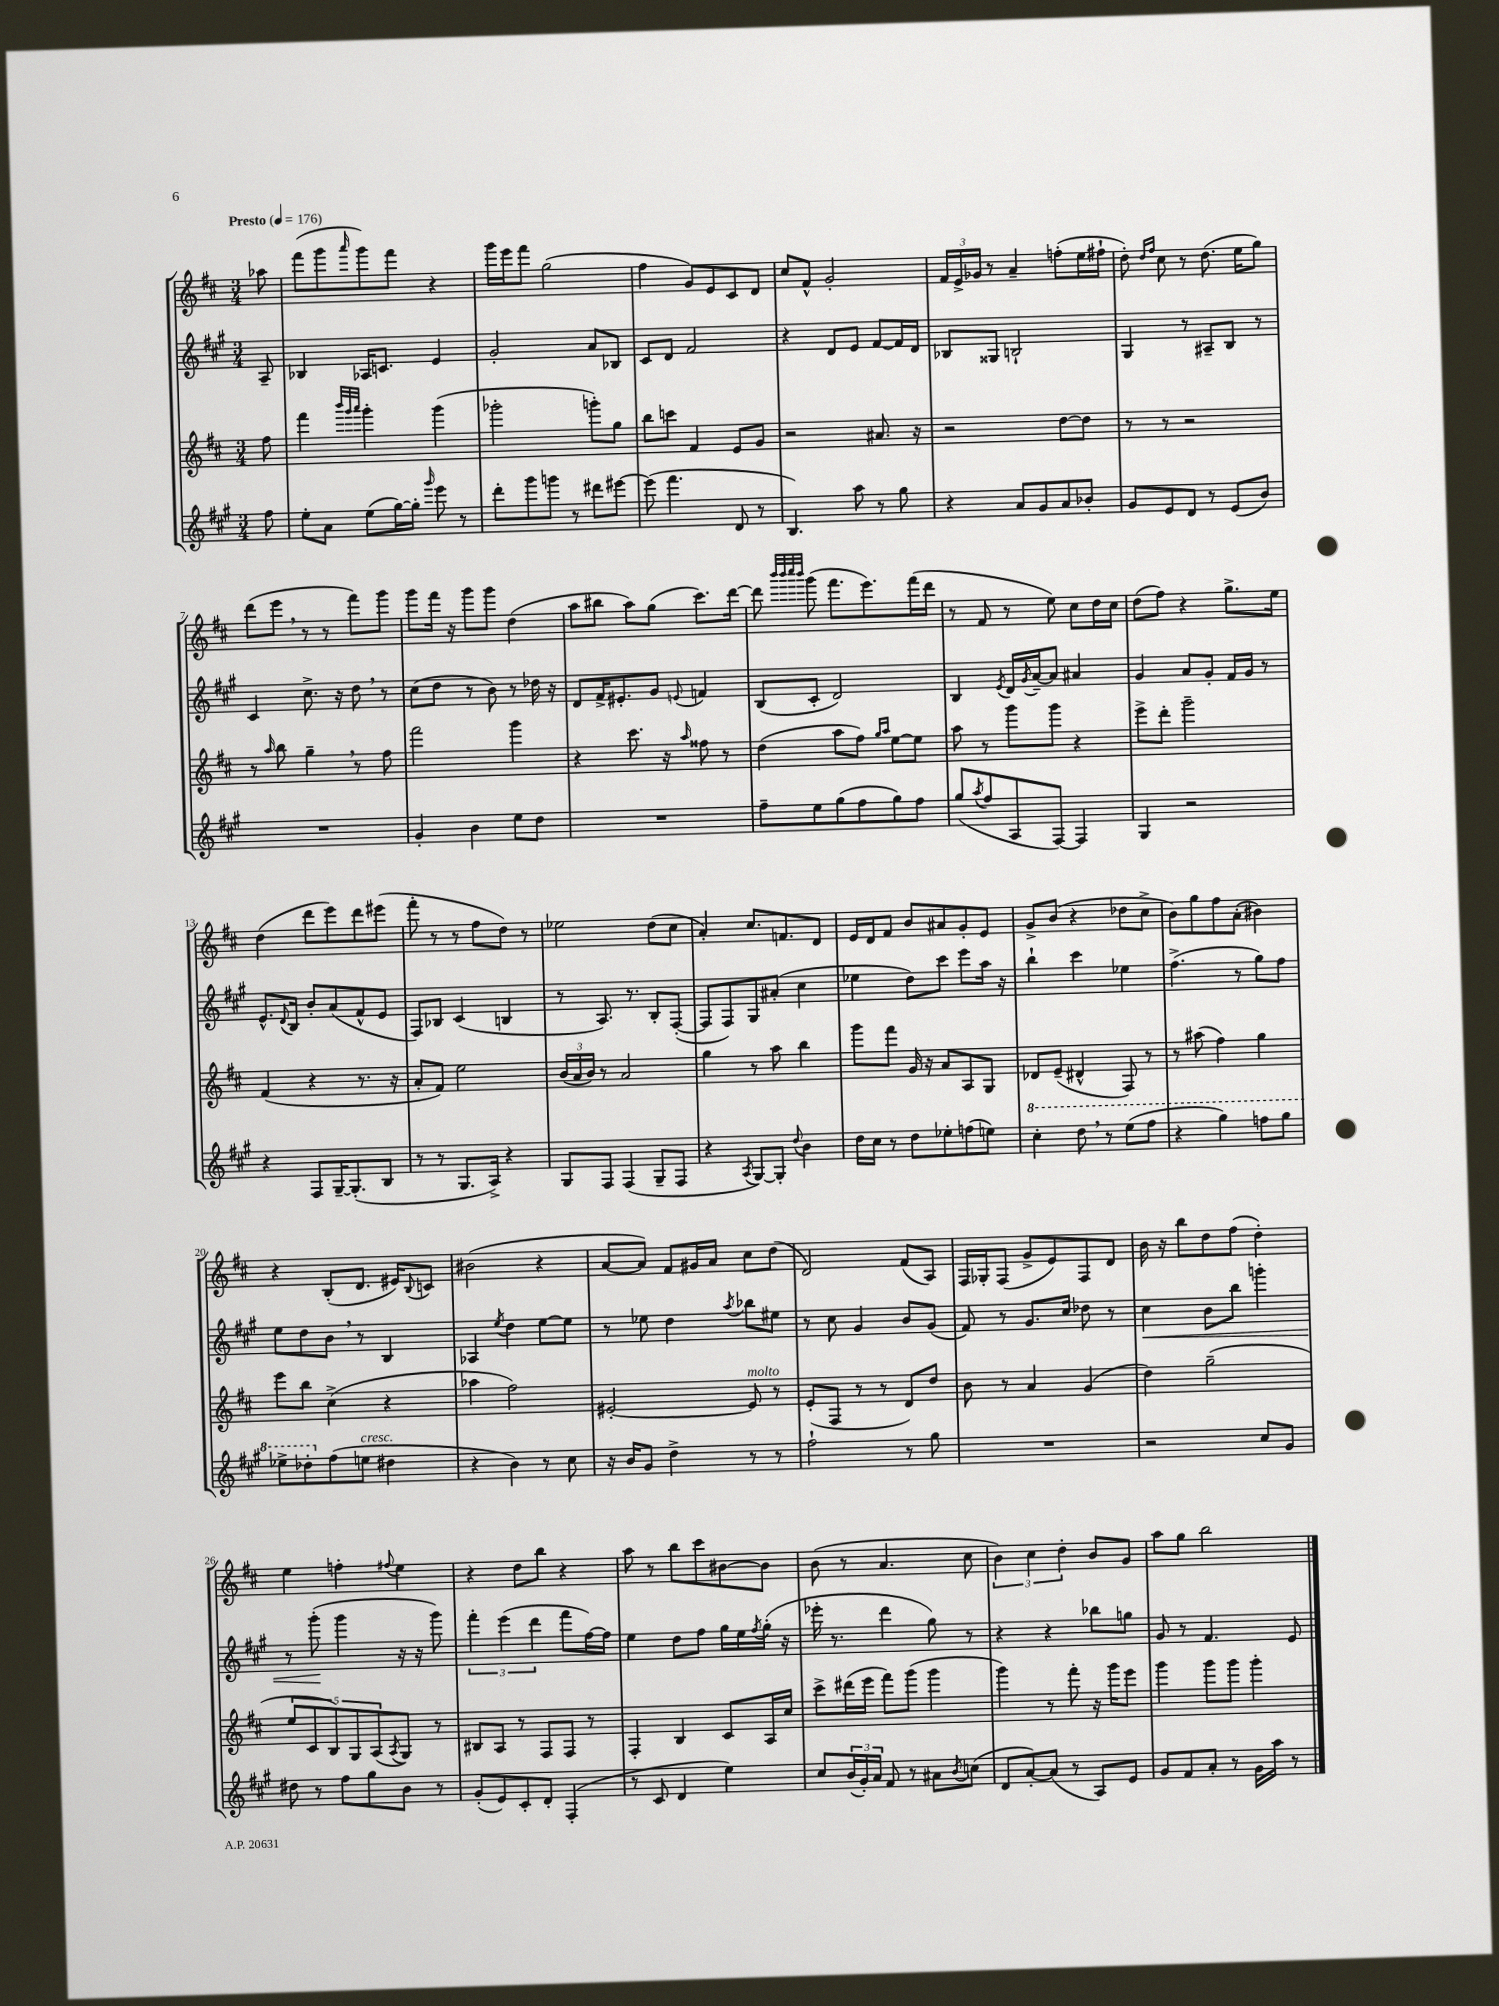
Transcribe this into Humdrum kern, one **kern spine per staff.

**kern	**kern	**kern	**kern
*staff4	*staff3	*staff2	*staff1
*clefG2	*clefG2	*clefG2	*clefG2
*k[f#c#g#]	*k[f#c#]	*k[f#c#g#]	*k[f#c#]
*M3/4	*M3/4	*M3/4	*M3/4
*MM176	*MM176	*MM176	*MM176
8ff#	8ff#	8A~	8aa-
=	=	=	=
8ee'	4fff#	4B-	(8fff#
8a	.	.	8ggg
.	32qqbbb	.	.
.	32qqggg	.	.
.	32qqaaa	.	16qqaaa
(8ee	4ggg'	16A-	8ggg)
.	.	8.c	.
[16gg#)	.	.	8fff#
16gg#']	.	.	.
16qqggg#	.	.	.
8eee	(4ggg	4e	4r
8r	.	.	.
=	=	=	=
8ddd'	2ggg-'	2g#'	16ggg
.	.	.	16eee
8ggg#	.	.	8fff#
8ggg	.	.	(2gg
8r	.	.	.
8ddd#	8ggg')	8a	.
[8eee#	8gg	8B-	.
=	=	=	=
(8eee#]	8bb	8c#	4ff#
4.fff#	8ccc	8d	.
.	4f#	2f#	8g)
.	.	.	8e
8d	8e	.	8c#
8r	8g	.	8d
=	=	=	=
4.B)	2r	4r	8cc#
.	.	.	8f#^^
.	.	8d	2g'
8aa	.	8e	.
8r	8.a#	[8f#	.
8gg#	.	16f#]	.
.	16r	16d	.
=	=	=	=
4r	2r	8B-	24f#
.	.	.	24e^
.	.	.	24g-
.	.	8G##	8r
8a	.	2B`	4a~
8g#	.	.	.
8a	[8dd	.	(8ff'
8b-'	8dd]	.	16ee
.	.	.	16ff#`
=	=	=	=
8g#	8r	4G#	8dd')
.	.	.	16qqdd
.	.	.	16qqff#
8e	8r	.	8cc#
8d	2r	8r	8r
8r	.	8A#~	(8.dd
(8e	.	8B	.
.	.	.	16ee
8b)	.	8r	8gg)
=	=	=	=
2.r	8r	4c#	(8ddd
.	16qqaa	.	.
.	8bb	.	8eee
.	4gg~	8.cc#^	8r
.	.	.	8r
.	.	16r	.
.	8r	8dd	8fff#)
.	8ff#	8r	8ggg
=	=	=	=
4g#'	2fff#	(8cc#	8ggg
.	.	8dd	16fff#
.	.	.	16r
4b	.	8r	8ggg
.	.	8b)	8ggg
8ee	4ggg	8r	(4dd
8dd	.	16dd-	.
.	.	16r	.
=	=	=	=
2.r	4r	8d	8aa
.	.	16f#^	8bb#
.	.	8.e#'	.
.	8.ccc#	.	8aa)
.	.	8g#	(8gg
.	16r	.	.
.	16qqaa	8qqe	.
.	8ff##	4f	8.ccc#)
.	8r	.	.
.	.	.	[16ddd
=	=	=	=
8ff#~	(4dd	(8B	8ddd]
.	.	.	32qqbbb
.	.	.	32qqbbb
.	.	.	32qqcccc#
.	.	.	32qqbbb
8ee	.	8c#'	(8ggg
(8gg#	8aa	2d)	8.fff#
8ff#	8ff#)	.	.
.	.	.	8.eee)
.	16qqgg	.	.
.	16qqaa	.	.
8gg#)	[8ee	.	.
8ff#	8ee]	.	(16fff#
.	.	.	16ddd
=	=	=	=
(8gg#	8aa	4B	8r
8qaa	.	.	.
8ff#	8r	.	8f#
.	.	8qe	.
8A	8ggg	16d	8r
.	.	8qg#	.
.	.	[16a~	.
[8F#)	8ggg	8a]	8ee)
4F#]	4r	4a#	8cc#
.	.	.	16dd
.	.	.	16cc#
=	=	=	=
4G#	8eee^	4g#	(8dd
.	8ddd'	.	8ff#)
2r	2ggg~	8a	4r
.	.	8g#'	.
.	.	16f#	8.gg^
.	.	16g#	.
.	.	8r	.
.	.	.	16ee
=	=	=	=
4r	(4f#	8.e^^	(4dd
.	.	8qqd	.
.	.	16B	.
8F#	4r	8b'	8ddd
[16G#~	.	(8a	8eee)
(8.G#']	.	.	.
.	8.r	8f#^^	8ddd
8B	.	8e	(8eee#
.	16r	.	.
=	=	=	=
8r	8a'	8F#)	8fff#'
8r	8f#)	8B-	8r
8.G#	2ee	(4c#	8r
.	.	.	8ff#
16A^)	.	.	.
4r	.	4B	8dd)
.	.	.	8r
=	=	=	=
8G#	(24b	8r	2ee-
.	24a	.	.
.	24b)	.	.
8F#	8r	8.A)	.
(4F#	2a	.	.
.	.	8.r	.
8G#~	.	8B'	(8dd
8F#	.	([8F#'	8cc#
=	=	=	=
4r	4gg	8F#]	4a')
.	.	8F#)	.
8qA	.	.	.
[8G#)	8r	8G#	8.cc#
8G#']	8aa	(8a#'	.
.	.	.	8.f
8qqdd	.	.	.
4b	4bb	4cc#	.
.	.	.	8d
=	=	=	=
16dd	8ggg	4ee-	16e
16cc#	.	.	16d
8r	8fff#	.	8f#
8dd	16g	8dd)	8b
.	16r	.	.
8ee-'	8a	8ccc#	8a#
(8ff	8A	8eee	8g'
8ee)	8G	16aa	8e
.	.	16r	.
=	=	=	=
4ccc#'	8d-	4bb`	8g^
.	(8e~	.	(8b
8ddd	4d#^^	4ccc#	4r
8r	.	.	.
(8eee	8F#)	4ee-	8dd-
8fff#	8r	.	8cc#^
=	=	=	=
4r	8r	(4.ff#^	8b)
.	(8aa#	.	8gg
4ggg#)	4ff#)	.	8ff#
.	.	8r	(8a'
8fff	4gg	8gg#)	4b#)
8ggg#	.	8ff#	.
=	=	=	=
8eee-^	8eee	8ee	4r
8ddd-'	8bb	8dd	.
(8ff#	(4cc#^	8b	(8B'
8ee	.	8r	8.d
4dd#	4r	4B	.
.	.	.	16e#)
.	.	.	8qqB
.	.	.	8c
=	=	=	=
4r	4aa-	4A-	(2b#
.	.	8qee	.
4b)	2ff#)	4dd	.
8r	.	[8ee	4r
8cc#	.	8ee]	.
=	=	=	=
16r	[2e#'	8r	[8a
16b	.	.	.
8g#	.	8ee-	8a])
4dd^	.	4dd	8f#
.	.	.	16g#
.	.	.	16a
.	.	8qaa	.
8r	8e#]	8bb-	8cc#
8r	8r	8ee#	(8dd
=	=	=	=
2ff#`	(8e'	8r	2d)
.	8F#	8cc#	.
.	8r	4g#	.
.	8r	.	.
8r	8d)	8b	(8f#
8gg#	8dd	(8g#	8A)
=	=	=	=
2.r	8b	8f#)	16F#
.	.	.	16G-'
.	8r	8r	(8F#
.	4a	8.g#	8g^
.	.	.	8e)
.	.	16cc#	.
.	(4g	8dd-	8F#
.	.	8r	8d
=	=	=	=
2r	4dd)	4cc#	16b
.	.	.	16r
.	.	.	8bb
.	(2gg~	8b	8dd
.	.	8bb	(8ff#
8cc#	.	4ggg'	4dd')
8g#	.	.	.
=	=	=	=
8dd#	10ee	8r	4ee
.	10c#	.	.
8r	.	(8ggg#'	.
.	10B)	.	.
8ff#	.	4ggg#	4ff'
.	10G	.	.
8gg#	.	.	.
.	(10A	.	.
.	8qA	.	8qqff#
8b	8G)	16r	4ee
.	.	16r	.
8r	8r	8ggg#)	.
=	=	=	=
(8g#'	8B#	6fff#'	4r
8e)	8A	.	.
.	.	(6eee	.
8c#'	8r	.	8dd
.	.	6ddd	.
8d'	8F#	.	8bb
(4F#'	8F#	8fff#	4r
.	8r	[16ff#)	.
.	.	16ff#]	.
=	=	=	=
8r	4F#'	4ee	8aa
8c#	.	.	8r
4d	4B	8dd	8bb
.	.	8ff#	8ccc#
4ee)	8c#	16gg#	[8b#
.	.	16ee	.
.	.	8qff#	.
.	16A	(16gg#'	8b#]
.	16cc#	16r	.
=	=	=	=
8cc#	8ccc#^	16eee-'	(8b
.	.	8.r	.
(24b	(16ddd#	.	8r
24g#')	.	.	.
.	16eee	.	.
24a	.	.	.
8f#	8fff#)	4ddd	4.a
8r	(8ggg	.	.
8a#	4ggg	8gg#)	.
8qb	.	.	.
(8cc	.	8r	8cc#
=	=	=	=
8d	4ggg)	4r	6b)
[8a')	.	.	.
.	.	.	6cc#
(8a]	8r	4r	.
.	.	.	6dd'
8r	8fff#'	.	.
8A)	16r	8bb-	8b
.	16ggg	.	.
8e	8eee	8gg	8g
=	=	=	=
8g#	4ggg	8g#	8aa
8f#	.	8r	8gg
8a'	8ggg	4.f#	2bb
8r	8ggg	.	.
16g#	4ggg'	.	.
16aa	.	.	.
8r	.	8e	.
==	==	==	==
*-	*-	*-	*-
